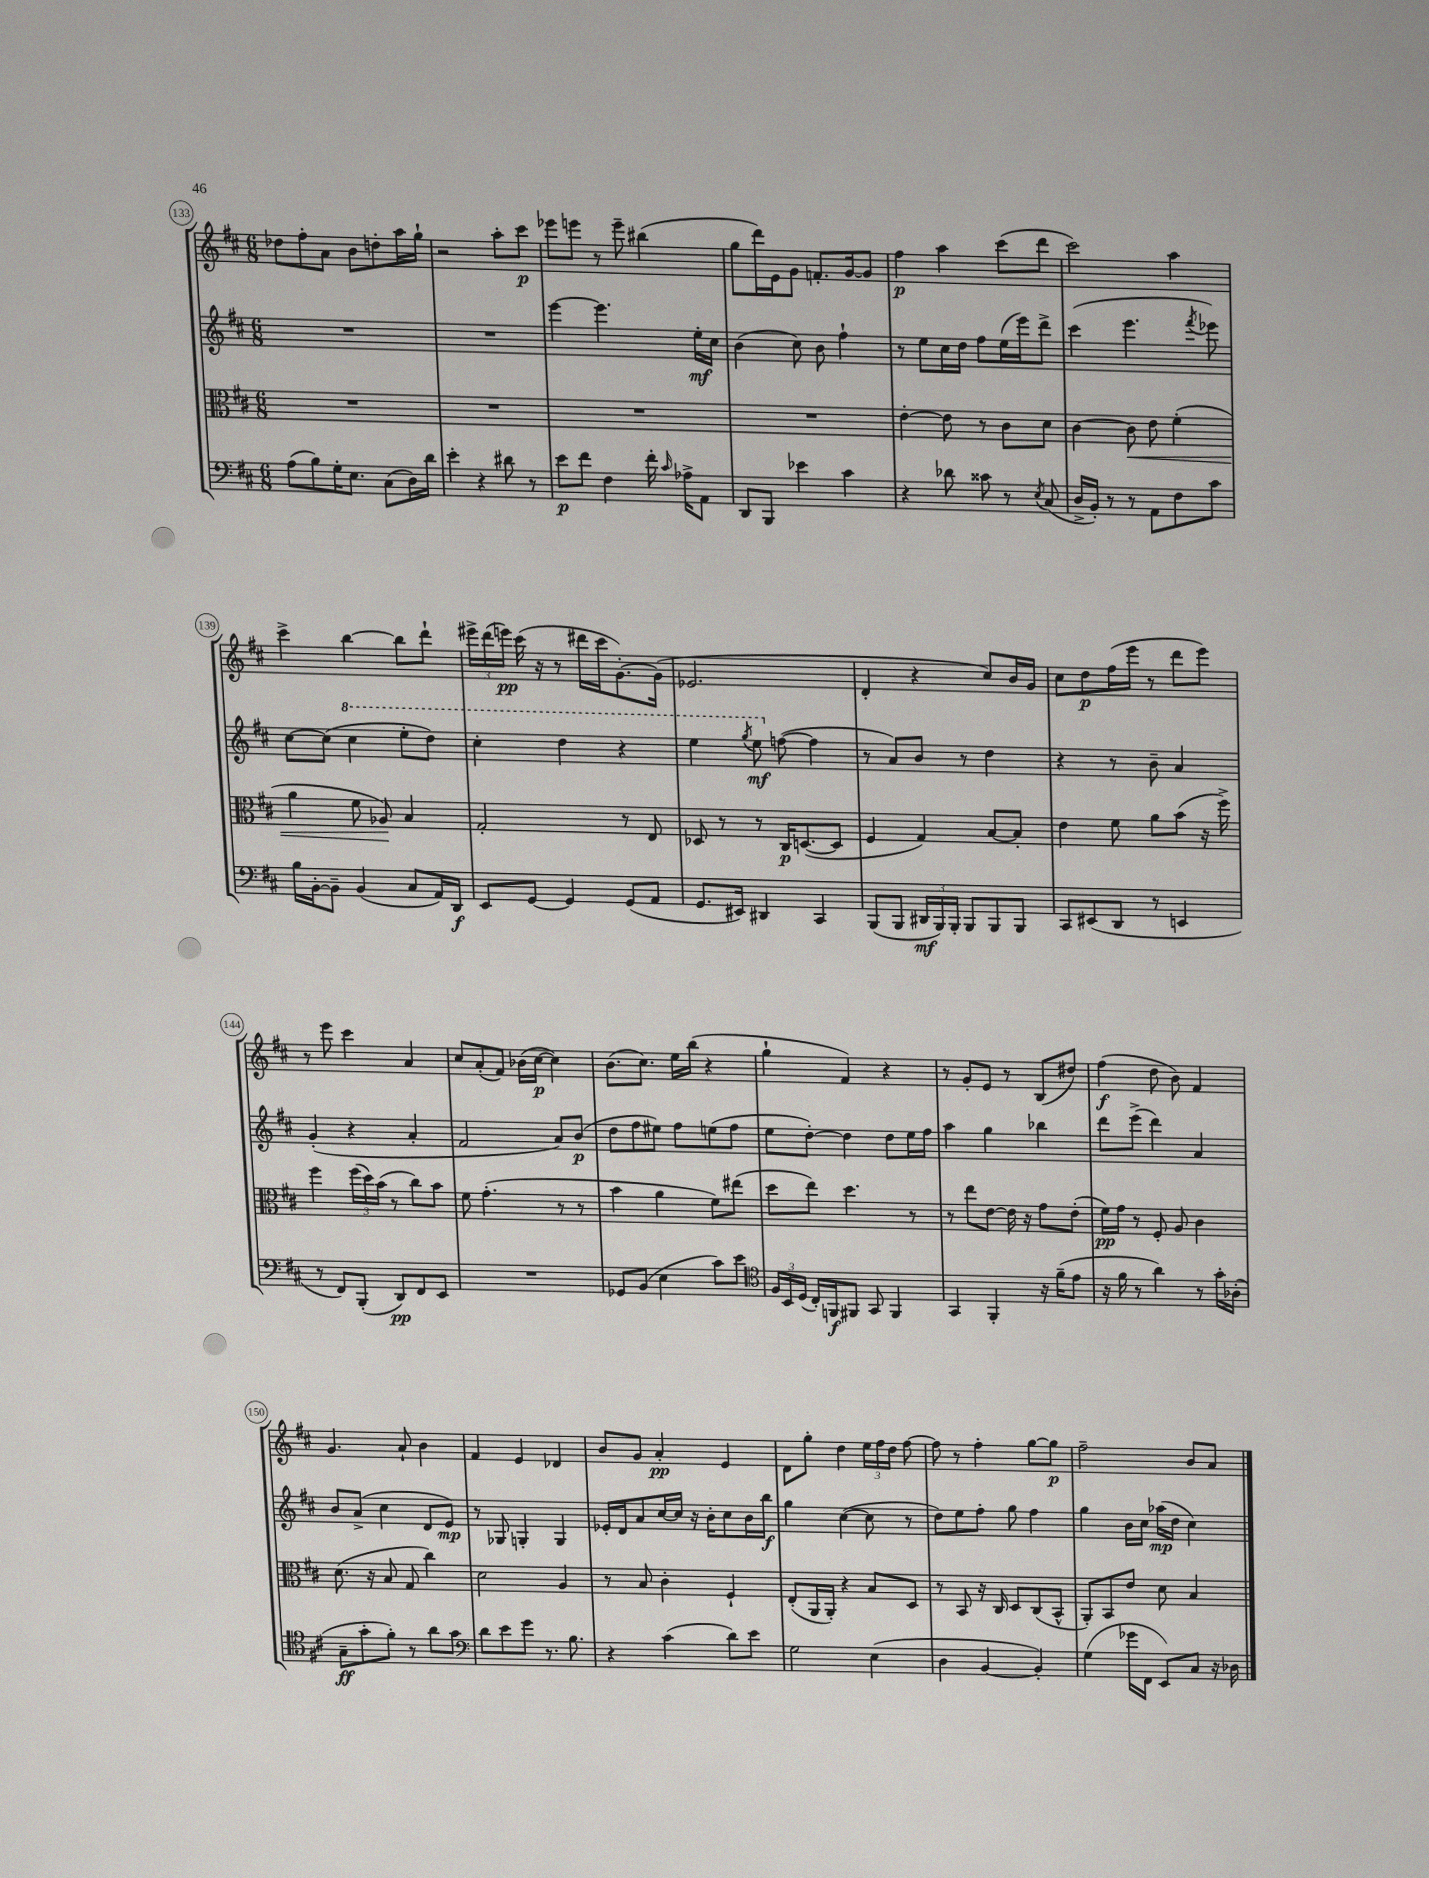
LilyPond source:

<<
\new StaffGroup <<
\new Staff = "s0" {
    \clef treble \key d \major \numericTimeSignature \time 6/8
    \autoBeamOff des''8[ fis''8-. a'8] b'8[ d''8-. a''16 g''16]-! |
    r2 a''8[-. cis'''8]\p |
    ees'''8[ e'''8] r8 e'''8-- bis''4( |
    g''8[ d'''16) e'16 g'8] f'8.[-. g'16~ g'8] |
    fis''4\p a''4 cis'''8[( d'''8] |
    cis'''2) a''4 |
    cis'''4-> b''4~ b''8[ d'''8]-! |
    \tuplet 3/2 { eis'''16[-> d'''16( e'''16]\pp) } cis'''16( r16 r8 dis'''16[ cis'''16 g'8.~-.) g'16]( |
    ees'2. |
    d'4-. r4 cis''8[) b'16 g'16] |
    cis''8[ d''8\p fis''16( e'''16] r8 d'''8[ e'''8]) |
    r8 e'''8 cis'''4 a'4 |
    cis''8[ a'8-.( fis'8]) bes'16[( cis''16]~\p cis''4) |
    b'8.[( cis''8.]) e''16[ b''16]( r4 |
    g''4-! fis'4) r4 |
    r8 g'8[-. e'8] r8 b8[( dis''8]) |
    fis''4\f( d''8 b'8) fis'4 |
    g'4. a'8-! b'4 |
    fis'4 e'4 des'4 |
    b'8[ g'8] a'4-.\pp e'4 |
    d'8[ g''8]-. d''4 \tuplet 3/2 { e''16[ fis''16 d''16] } fis''8~ |
    fis''8 r8 fis''4-. g''8[~ g''8]\p |
    fis''2-- b'8[ a'8] \bar "|." |
}
\new Staff = "s1" {
    \clef treble \key d \major \numericTimeSignature \time 6/8
    \autoBeamOff R2. |
    R2. |
    e'''4~ e'''4. e''16[-.\mf cis''16] |
    b'4( cis''8) b'8 fis''4-! |
    r8 e''8[ cis''16 d''16] fis''8[ e''16( e'''16) d'''8]-> |
    cis'''4( e'''4. \acciaccatura { fis'''8 } ees'''8) |
    cis''8[~ cis''8]( \ottava #1 cis'''4 e'''8[-. d'''8]) |
    cis'''4-. d'''4 r4 |
    e'''4 \acciaccatura { g'''8 } e'''8\mf \ottava #0 f''8~( f''4 |
    r8 a'8[) b'8] r8 d''4 |
    r4 r8 b'8-- a'4 |
    g'4-.( r4 a'4-. |
    fis'2 a'8[) b'8]\p( |
    d''8[ fis''8 eis''8]) fis''8[ e''8( fis''8] |
    e''8[ d''8]~-.) d''4 d''8[ e''16 fis''16] |
    a''4 g''4 bes''4 |
    d'''8[ e'''8]->( d'''4) a'4 |
    b'8[ a'8]->( cis''4 d'8[ e'8]\mp) |
    r8 ges8 g4-. g4 |
    ees'16[-. d'16 a'8 cis''16~ cis''16] r16 b'16[-. cis''8 b'16 b''16]\f |
    g''4 cis''4~( cis''8 r8 |
    d''8[) e''8 fis''8]-. g''8 fis''4 |
    g''4 b'16[ cis''16] aes''16[\mp( d''16] cis''4) \bar "|." |
}
\new Staff = "s2" {
    \clef alto \key d \major \numericTimeSignature \time 6/8
    \autoBeamOff R2. |
    R2. |
    R2. |
    R2. |
    e'4~-. e'8 r8 cis'8[ d'8] |
    cis'4~ cis'8\< e'8 fis'4-.( |
    a'4 fis'8 aes8\!) b4 |
    g2-. r8 e8 |
    des8 r8 r8 cis16[\p d8.~( d8] |
    fis4 g4) b8[~ b8]-. |
    e'4 fis'8 a'8[ b'8]( r16 fis''16->) |
    fis''4 \tuplet 3/2 { fis''16[( d''16) b'16]( } r8 cis''8[) b'8] |
    fis'8 g'4.-.( r8 r8 |
    b'4 a'4 fis'8[) eis''8]( |
    d''8[ e''8]) d''4. r8 |
    r8 e''8[ e'8]~ e'16 r16 g'8[ e'8]-.( |
    fis'16[\pp) g'16] r8 fis8-. a8 cis'4 |
    d'8.( r16 b8 g8 cis''4) |
    d'2 a4 |
    r8 b8 cis'4-. fis4-! |
    e8[-.( a,16 a,16]-.) r4 b8[ d8] |
    r8 b,8 r16 cis16 d8[ cis8( b,8]-^ |
    a,8[-.) b,8 e'8] d'8 b4 \bar "|." |
}
\new Staff = "s3" {
    \clef bass \key d \major \numericTimeSignature \time 6/8
    \autoBeamOff a8[( b8) g16-. e8.] cis8[( d16) d'16] |
    e'4-. r4 dis'8 r8 |
    e'8[\p fis'8] fis4 fis'16-. \grace { cis'16 } aes16[-> a,8] |
    d,8[ b,,8] ees'4 cis'4 |
    r4 des'8 cisis'8 r8 \acciaccatura { e8 } cis8( |
    d16[-> b,16]-.) r8 r8 a,8[ fis8 cis'8] |
    b16[ b,16~-. b,8]-- b,4( cis8[ a,16) d,16]\f |
    e,8[ g,8]~ g,4 g,8[( a,8] |
    g,8.[ eis,16]) dis,4 cis,4 |
    b,,8[( b,,8] \tuplet 3/2 { dis,16[\mf b,,16) b,,16]-. } b,,8[ b,,8 b,,8] |
    cis,8[ eis,8( d,8] r8 e,4 |
    r8 fis,8[) b,,8]-.( d,8[\pp) fis,8 e,8] |
    R2. |
    ges,8[ b,8]( e4 cis'8[) e'8] |
    \clef tenor \tuplet 3/2 { fis16[ b,16 d16]( } cis16[-.) f,16\f fis,8] g,8 fis,4 |
    g,4 fis,4-. r16 fis'16[--( e'8] |
    r16 fis'16 r8 a'4) r8 g'16[-. aes16]-.( |
    g8[--\ff g'8-. fis'8]-.) r8 a'8[ g'8] |
    \clef bass d'8[ e'8 g'8] r8. b8. |
    r4 cis'4( d'8[) e'8] |
    g2 e4( |
    d4 b,4~ b,4-.) |
    g4( ges'16[ fis,16] e,8[) cis8] r16 des16 \bar "|." |
}
>>
>>
\layout { \context { \Score currentBarNumber = #133 \override BarNumber.stencil = #(make-stencil-circler 0.1 0.3 ly:text-interface::print) } }
